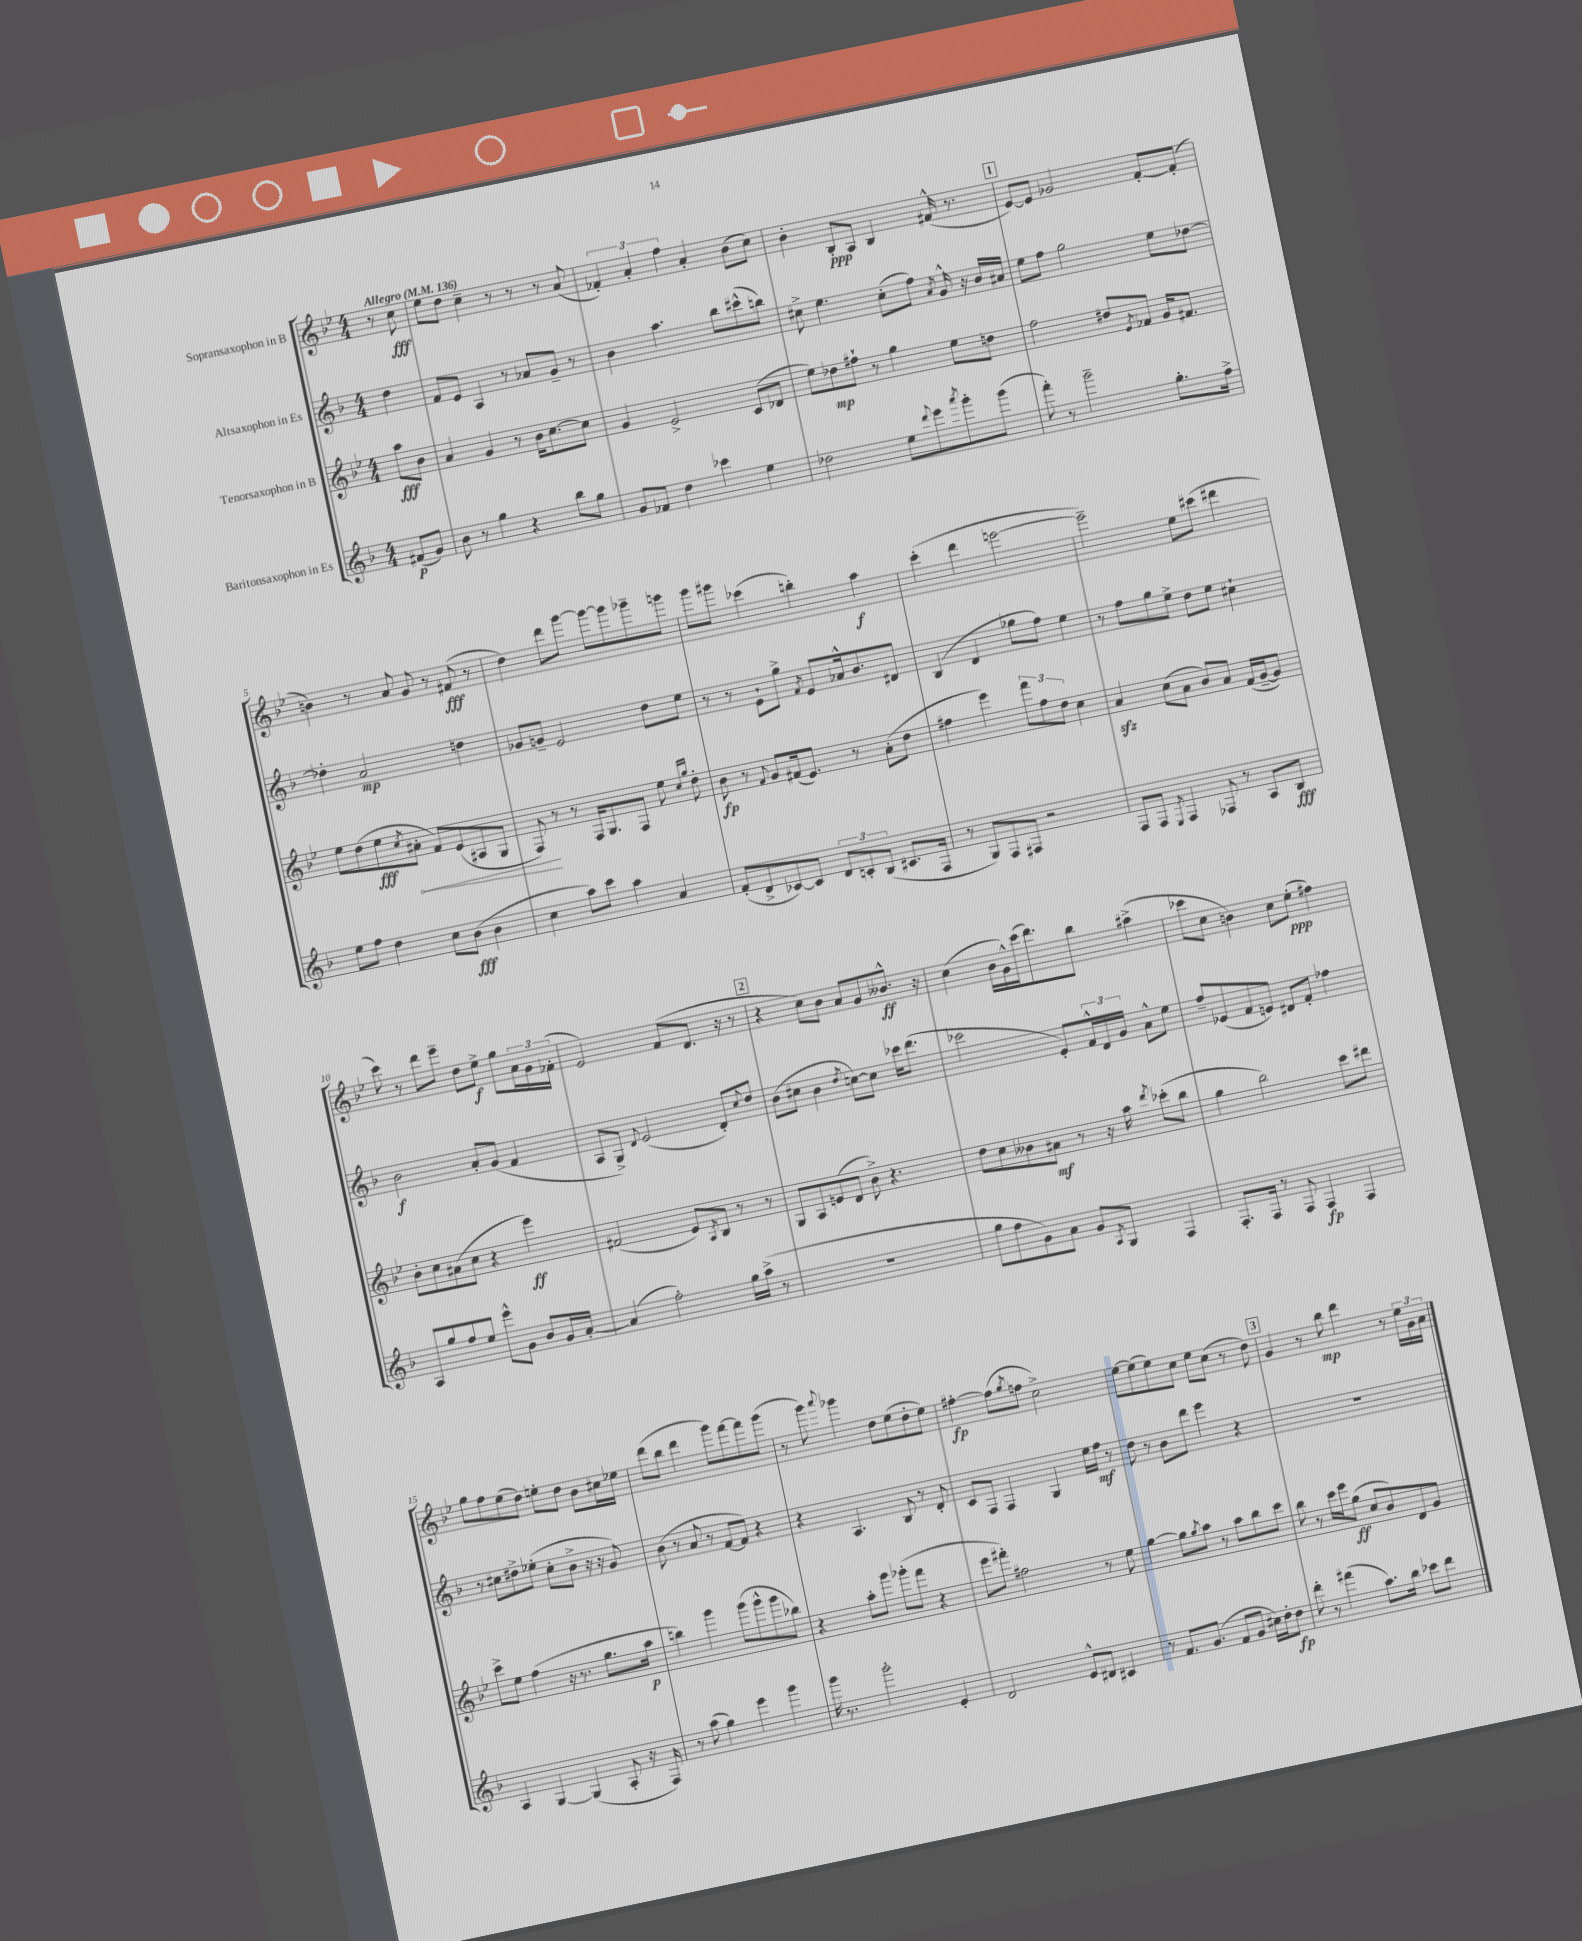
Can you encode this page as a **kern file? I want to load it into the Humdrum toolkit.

**kern	**dynam	**kern	**dynam	**kern	**dynam	**kern	**dynam
*part4	*part4	*part3	*part3	*part2	*part2	*part1	*part1
*staff4	*staff4	*staff3	*staff3	*staff2	*staff2	*staff1	*staff1
*I"Baritonsaxophon in Es	*	*I"Tenorsaxophon in B	*	*I"Altsaxophon in Es	*	*I"Sopransaxophon in B	*
*clefG2	*	*clefG2	*	*clefG2	*	*clefG2	*
*k[b-]	*	*k[b-e-]	*	*k[b-]	*	*k[b-e-]	*
*M4/4	*	*M4/4	*	*M4/4	*	*M4/4	*
*MM136	*	*MM136	*	*MM136	*	*MM136	*
=	=	=	=	=	=	=	=
!	!	!	!	!	!	!LO:TX:a:B:t=Allegro	!
(8f#X/L	p	8aa\L	fff	4dd\	.	8r	.
8g/J)	.	8b-\J	.	.	.	8cc\	fff
=1	=1	=1	=1	=1	=1	=1	=1
8b-\	.	4a/	.	8f/L	.	8ee-\L	.
8r	.	.	.	8e/J	.	8dd\J	.
4gg\	.	4g/	.	4A/	.	4cc~\	.
4r	.	8r	.	8r	.	8r	.
.	.	16b-\KL	.	8a-X/L	.	8r	.
.	.	[8.cc\	.	.	.	.	.
8bb-\L	.	.	.	8g~/J	.	8r	.
8gg\J	.	8cc\J]	.	8r	.	(8a/	.
=2	=2	=2	=2	=2	=2	=2	=2
8g/L	.	4g/	.	4b-\	.	6f-X'/)	.
8f-X/J	.	.	.	.	.	.	.
.	.	.	.	.	.	6a'/	.
4dd\	.	2e-^/	.	4.aa\	.	.	.
.	.	.	.	.	.	6ff\	.
4ccc-X\	.	.	.	.	.	4a'/	.
.	.	.	.	8bb-\L	.	.	.
4ee\	.	(8c/L	.	(8ccc#X^^\	.	(8b-\L	.
.	.	8d-X/J	.	8bbn\J)	.	8cc\J)	.
=3	=3	=3	=3	=3	=3	=3	=3
2dd-X\	.	8ee-\L)	.	8cc#X^\	.	4b-'\	.
.	.	8dd-X\	mp	4.ee\	.	.	.
.	.	8ff#X`\J	.	.	.	8B-'/L	ppp
.	.	8r	.	.	.	8A/J	.
8ee\L	.	4gg\	.	(8cc#'\L	.	4B-/	.
8qqddd/	.	.	.	.	.	.	.
8eee\	.	.	.	8ff\J)	.	.	.
8qaaa/	.	.	.	8qa/	.	.	.
8ggg'\	.	8ee-\L	.	16g^^/	.	(16f#X^^/	.
.	.	.	.	16r	.	8.r	.
(8ggg\J	.	8ddn\J	.	16b-/LL	.	.	.
.	.	.	.	16a#X/JJ	.	.	.
!!LO:REH:place=s1:t=1
=4	=4	=4	=4	=4	=4	=4	=4
8fff'\)	.	2ff\	.	8ee\L	.	[8e-/L)	.
8r	.	.	.	8ff\J	.	8e-/J]	.
2ggg~\	.	.	.	2gg\	.	2g-X/	.
.	.	8dd#X/L	.	.	.	.	.
.	.	8qe-/	.	.	.	.	.
.	.	8f-X/J	.	.	.	.	.
8.gg'\L	.	16g/KL	.	8ee\L	.	[8f'/L	.
.	.	8.f#X/J	.	.	.	.	.
.	.	.	.	[8dd-X\J	.	(8f'/J]	.
16ff^\Jk	.	.	.	.	.	.	.
!!LO:LB:g=z
=5	=5	=5	=5	=5	=5	=5	=5
8ee\L	.	8ee-\L	.	4dd-X'\]	.	4bn\)	.
8ff\J	.	(8dd\	.	.	.	.	.
4dd\	.	8ee-\	fff	2a/	mp	8r	.
.	.	8qcc/	.	.	.	.	.
!	!	!	!LO:HP:b	!	!	!	!
.	.	8a#X'\J	<	.	.	8a/	.
8cc\L	.	8f/L)	.	.	.	8g/	.
(8b-\J	fff	(8e-/	.	.	.	8r	.
4b-\	.	8A#X/	.	4ddn\	.	(8f#X/	fff
.	.	8G/J	.	.	.	8r	.
=6	=6	=6	=6	=6	=6	=6	=6
4cc\	.	8F/)	.	8g-X/L	.	4dd\)	.
.	.	8r	[	8gn~/J	.	.	.
8aa\L)	.	8r	.	2e/	.	8ddd\L	.
8ccc\J	.	16F/KL	.	.	.	[8ggg\J	.
.	.	8.G/	.	.	.	.	.
4aa\	.	.	.	.	.	8ggg\L_	.
.	.	8F/J	.	.	.	8ggg\]	.
4a/	.	8ee-\	.	8dd\L	.	8ggg-X~\	.
.	.	16qqcc/LL	.	.	.	.	.
.	.	16qqgg/JJ	.	.	.	.	.
.	.	8dd'\	.	8ee\J	.	8gggn\J	.
=7	=7	=7	=7	=7	=7	=7	=7
(8f'/L	.	8b-\	fp	8r	.	8ggg\L	.
8d^/	.	8r	.	8r	.	8ggg#X\J	.
.	.	8qqf/	.	.	.	.	.
[8c-X/)	.	8g/L	.	8e`\L	.	(4ccc-X\	.
8c-/J]	.	(16f#X/k	.	8gg^\J	.	.	.
.	.	8.e-/J)	.	.	.	.	.
.	.	.	.	8qf/	.	.	.
12d/L	.	.	.	8e/L	.	4bbn'\)	.
12cn'/	.	.	.	.	.	.	.
.	.	8r	.	16a-X^^/k	.	.	.
(12B-/J	.	.	.	.	.	.	.
.	.	.	.	8.b-/	.	.	.
8.c#X/L	.	(8a'\L	.	.	.	4aa\	f
.	.	8dd\J	.	8d#X/J	.	.	.
16F/Jk	.	.	.	.	.	.	.
=8	=8	=8	=8	=8	=8	=8	=8
8r	.	4ff#X\	.	(4B-/	.	(4ccc'\	.
8G/L)	.	.	.	.	.	.	.
8F/	.	4eee-\)	.	4d/	.	4ddd\	.
8F#X/J	.	.	.	.	.	.	.
2r	.	12fff\L	.	8gg-X\L	.	[2eeen\	.
.	.	12ff#\	.	.	.	.	.
.	.	.	.	8ff\J)	.	.	.
.	.	12dd\J	.	.	.	.	.
.	.	4cc\	.	4ee\	.	.	.
=9	=9	=9	=9	=9	=9	=9	=9
8F/L	.	4azz/	.	8r	.	2eee~\])	.
8F/J	.	.	.	8ff\L	.	.	.
8qE/	.	.	.	.	.	.	.
4F/	.	(8cc\L	.	8gg\	.	.	.
.	.	8a\J	.	8ee^\J	.	.	.
8F-X/	.	8b-/L)	.	8dd\L	.	8ee-\L	.
8r	.	8a/J	.	8ee\J	.	(8ccc#X\J	.
8A/L	.	(16f/LL	.	4cc#X`\	.	4ddd#X\	.
.	.	[16g~/J	.	.	.	.	.
8B-/J	fff	8g/J])	.	.	.	.	.
!!LO:LB:g=z
=10	=10	=10	=10	=10	=10	=10	=10
8A/L	.	8b-'\L	.	2b-\	f	8ccc\)	.
8gg/	.	8cc\	.	.	.	8r	.
8ff/	.	(8a#X\	.	.	.	8ddd\L	.
8ee/J	.	8cc\J	.	.	.	8eee-~\J	.
8eee^^\L	.	4r	.	8a'/L	.	8dd\L	.
8g\J	.	.	.	(8g/J	.	8ee-^\J	f
8b-/L	.	4eee-\)	ff	4f/	.	8gg\L	.
16g/L	.	.	.	.	.	24a\L	.
.	.	.	.	.	.	24g\	.
[16a'/JJ	.	.	.	.	.	.	.
.	.	.	.	.	.	(24f-X'\JJ	.
=11	=11	=11	=11	=11	=11	=11	=11
(4a/]	.	(2f#X/	.	8A/L	.	2e-/)	.
.	.	.	.	8G^/J)	.	.	.
.	.	.	.	8qqd/	.	.	.
2ff'\)	.	.	.	(2e/	.	.	.
.	.	8e-/L)	.	.	.	(8f/L	.
.	.	8qA/	.	.	.	.	.
.	.	8B-/J	.	.	.	8.d/J	.
16gg\LL	.	8r	.	8d'/L)	.	.	.
(16aa^\JJ	.	.	.	.	.	16r	.
.	.	.	.	8qqcc/	.	.	.
8r	.	8r	.	8dd/J	.	8r	.
!!LO:REH:place=s1:t=2
=12	=12	=12	=12	=12	=12	=12	=12
1r	.	8G/L	.	(8b-\L	.	4r	.
.	.	8A/	.	8cc#X\J	.	.	.
.	.	(8en/	.	4b-\	.	8cc\L)	.
.	.	8d/J	.	.	.	8b-\J	.
.	.	.	.	8qdd/	.	.	.
.	.	8b-^\)	.	[8ccn\L)	.	8a/L	.
.	.	4.r	.	8cc\J]	.	8g/	.
.	.	.	.	16ccc-X\KL	.	8.b--X^^/J	ff
.	.	.	.	(8.ddd\J	.	.	.
.	.	.	.	.	.	16r	.
=13	=13	=13	=13	=13	=13	=13	=13
8gg\L	.	8dd\L	.	2ccc-X\	.	(4cc\	.
8ff\	.	8cc\	.	.	.	.	.
8g\)	.	8b--X\	.	.	.	16b-\LL	.
.	.	.	.	.	.	16g^^\)	.
8a\J	.	8a#X\J	mf	.	.	(16ccc\J	.
.	.	.	.	.	.	8.ddd\)	.
8g/L	.	8r	.	8e'/L)	.	.	.
8qA/	.	.	.	.	.	.	.
8G/J	.	16r	.	24f^^/L	.	8bb-\J	.
.	.	.	.	24d/	.	.	.
.	.	16aa\	.	.	.	.	.
.	.	.	.	24g/JJ	.	.	.
.	.	8qddd/	.	.	.	.	.
4F/	.	(8ccc-X'\L	.	8a^^\L	.	(4aa#X^\	.
.	.	8bb-\J	.	8ee\J	.	.	.
=14	=14	=14	=14	=14	=14	=14	=14
8.F'/L	.	4gg\	.	8ff~/L	.	8ccc-X\L	.
.	.	.	.	(8e-X/	.	8cc\J	.
16F/Jk	.	.	.	.	.	.	.
8r	.	2bb-\)	.	8f/	.	4bn\)	.
8F/	.	.	.	8en/J)	.	.	.
4F/	fp	.	.	8d#X/L	.	8cc\L	.
.	.	.	.	8f'/J	.	(8ee-'\J	ppp
4F/	.	8ccc\L	.	4ff-X\	.	4ff#X\)	.
.	.	8ddd#X\J	.	.	.	.	.
!!LO:LB:g=z
=15	=15	=15	=15	=15	=15	=15	=15
4A/	.	8ccc^\L	.	8r	.	8gg\L	.
.	.	8ee-\J	.	8cc#X\L	.	8ff\	.
[4G/	.	(4ff\	.	8dd#X^\	.	(8ee-\	.
.	.	.	.	(8ee-X'\J	.	8dd\J)	.
(4G/]	.	16r	.	8cc#'\L	.	8een'\L	.
.	.	8.r	.	.	.	.	.
.	.	.	.	8b-^\J	.	8dd\J	.
8A'/	.	8.gg\L	.	16r	.	8b-\L	.
.	.	.	.	16r	.	.	.
16r	.	.	.	8g/)	.	16cc#X\L	.
16F/)	.	16aa\Jk	p	.	.	16ee-X\JJ	.
=16	=16	=16	=16	=16	=16	=16	=16
8r	.	4bbn\)	.	(8b-\	.	(8ddd\L	.
(8aa\	.	.	.	8r	.	8bb-\J	.
4gg\)	.	4ggg\	.	8a/	.	4ddd\	.
.	.	.	.	8r	.	.	.
4eee\	.	(8ggg\L	.	[8f/L	.	8ggg\L)	.
.	.	8ggg^^\	.	8f/J])	.	[8fff\	.
4ggg\	.	8ggg\	.	4r	.	8fff\]	.
.	.	8bb-X\J)	.	.	.	(8ggg\J	.
=17	=17	=17	=17	=17	=17	=17	=17
16ggg\	.	4r	.	4r	.	8r	.
8.r	.	.	.	.	.	.	.
.	.	.	.	.	.	8ggg\)	.
.	.	.	.	.	.	8qqaaa/	.
2ggg'\	.	8aa'\L	.	4.A/	.	4ggg-X\	.
.	.	8ggg\J	.	.	.	.	.
.	.	(8ggg-X'\L	.	.	.	8dd\L	.
.	.	8fff\J	.	8B-/	.	(8ee-\	.
4e'/	.	4r	.	8r	.	8dd'\	.
.	.	.	.	8d'/	.	8ee-\J)	.
=18	=18	=18	=18	=18	=18	=18	=18
2d/	.	8eee-\L	.	8c/L	.	[4ff#X'\	fp
.	.	8fff#X'\J)	.	8F/J	.	.	.
.	.	2ff#X\	.	4F/	.	(8ff#\L]	.
.	.	.	.	.	.	8qgg/	.
.	.	.	.	.	.	8ffn\J	.
8e^^/L	.	.	.	4G/	.	2cc^\)	.
8d#X/J	.	.	.	.	.	.	.
4c#X/	.	8r	.	16ee\LL	.	.	.
.	.	.	.	16ff\JJ	mf	.	.
.	.	8ee-\	.	8r	.	.	.
=19	=19	=19	=19	=19	=19	=19	=19
8r	.	[4gg\	.	8dd\	.	[8ee-\L	.
8.f/L	.	.	.	8r	.	(8ee-\]	.
.	.	8gg\L]	.	8b-\L	.	8ee-\)	.
(8.g/J	.	.	.	.	.	.	.
.	.	8qgg/	.	.	.	.	.
.	.	8aa\J	.	8ddd\J	.	8cc\J	.
8f/L	.	8r	.	4eee\	.	8ee-\L	.
8g/J	.	8aa\L	.	.	.	(8cc\J	.
16cc#X\LL)	.	8bb-\	.	4r	.	8r	.
16dd'\J	.	.	.	.	.	.	.
8dd\J	fp	8ccc\J	.	.	.	8dd\)	.
!!LO:REH:place=s1:t=3
=20	=20	=20	=20	=20	=20	=20	=20
8ddd'\	.	8bb-\	.	1r	.	4g/	.
8r	.	8r	.	.	.	.	.
(4fff#X\	.	16ccc\LL	.	.	.	8r	.
.	.	16eee-\J	.	.	.	.	.
.	.	(8gg\J	ff	.	.	8bb-\	mp
8.aa\L)	.	8cc/L	.	.	.	4ddd\	.
.	.	8b-/)	.	.	.	.	.
16bb-\Jk	.	.	.	.	.	.	.
8ccc-X\L	.	8d/	.	.	.	8r	.
8ddd\J	.	8g/J	.	.	.	24ee-\LL	.
.	.	.	.	.	.	24g\	.
.	.	.	.	.	.	24a\JJ	.
==	==	==	==	==	==	==	==
*-	*-	*-	*-	*-	*-	*-	*-
